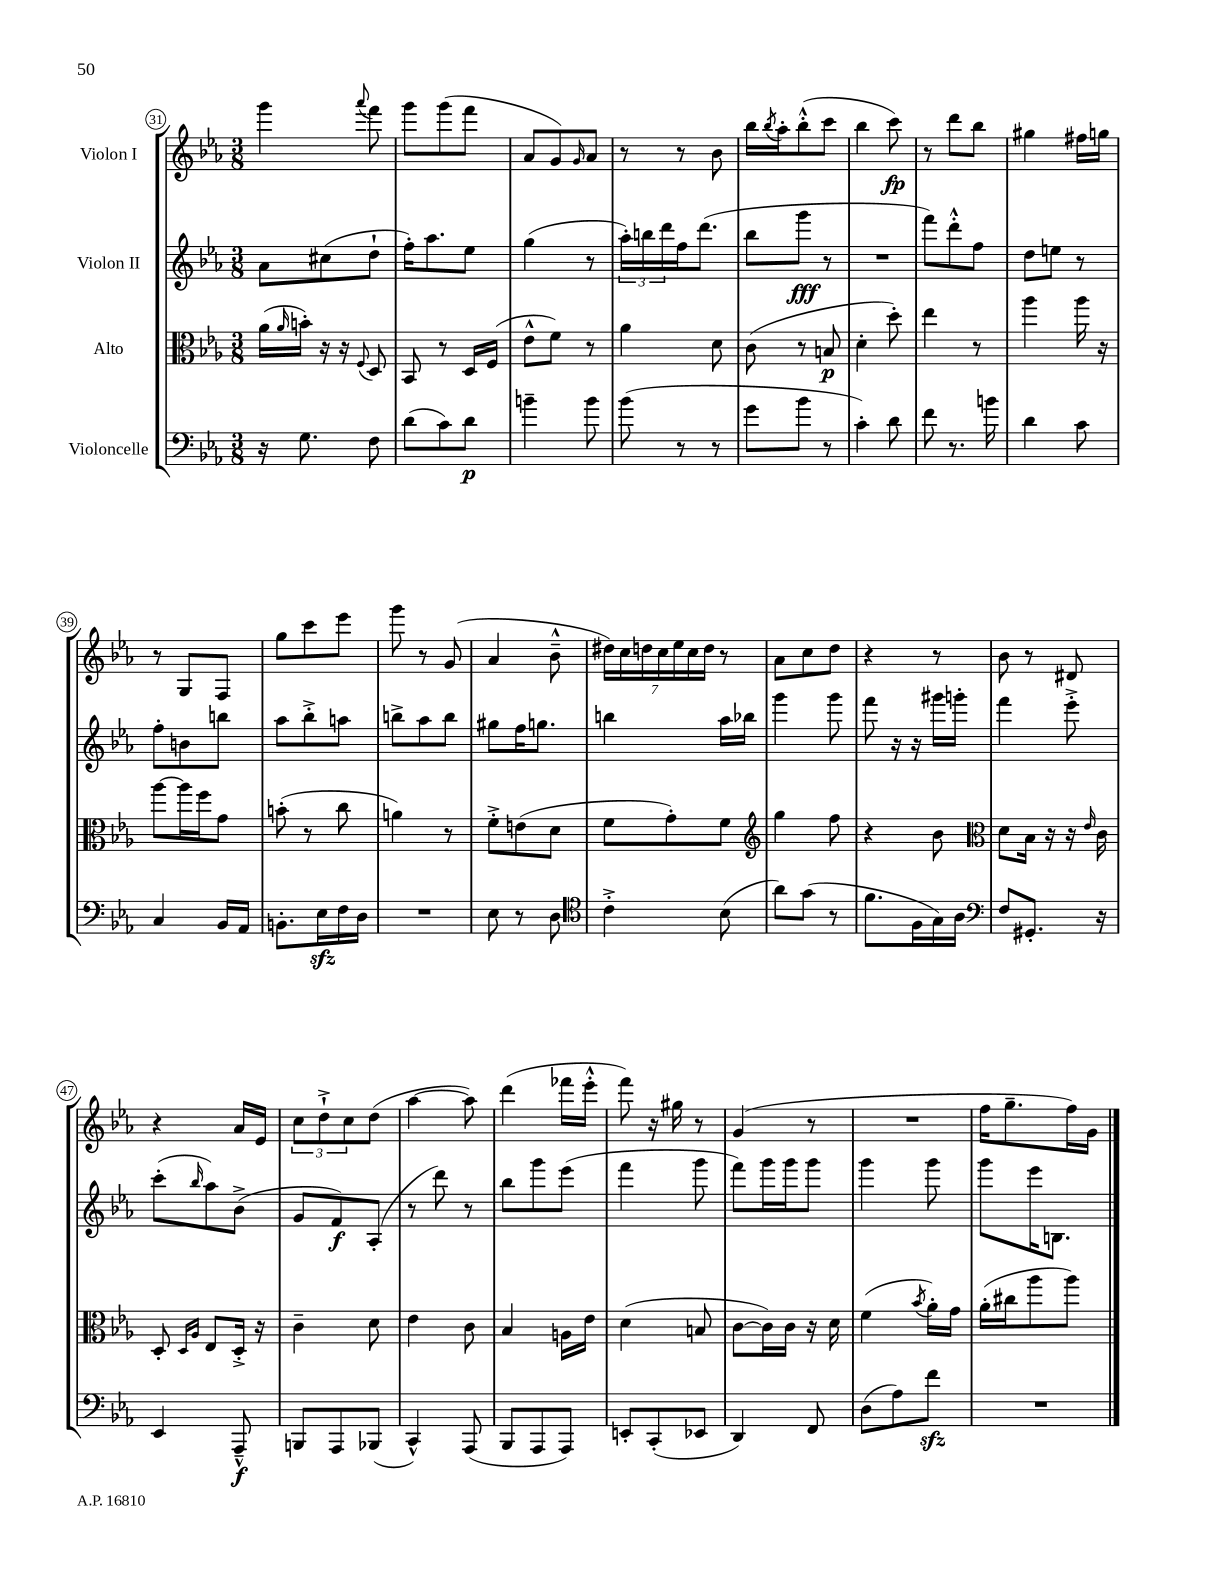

**kern	**kern	**kern	**kern
*staff4	*staff3	*staff2	*staff1
*clefF4	*clefC3	*clefG2	*clefG2
*k[b-e-a-]	*k[b-e-a-]	*k[b-e-a-]	*k[b-e-a-]
*M3/8	*M3/8	*M3/8	*M3/8
16r	(16a-\LL	8a-\L	4ggg\
.	16qqa-/	.	.
8.G\	16b'\JJ)	.	.
.	16r	(8cc#\	.
.	16r	.	.
.	8qqF/	.	8qqaaa-/
8F\	8D/	8dd`\J	8fff\
=	=	=	=
(8d\L	8BB-/	16ff'\LK)	8ggg\L
.	.	8.aa-\	.
8c\)	8r	.	(8ggg\
8d\J	16D/LL	8ee-\J	8fff\J
.	(16F/JJ	.	.
=	=	=	=
4b~\	8e-^^\L	(4gg\	8a-/L
.	8f\J)	.	8g/)
.	.	.	16qqg/
8b\	8r	8r	8a-/J
=	=	=	=
(8b-\	4a-\	24aa-'\LL)	8r
.	.	24bb\	.
.	.	24ddd\	.
8r	.	16ff\J	8r
.	.	(8.ddd\J	.
8r	8d\	.	8b-\
=	=	=	=
8g\L	(8c\	8bb-\L	16bb-\LL
.	.	.	8qbb-/
.	.	.	16aa-'\J
8b-\J	8r	8ggg\J	(8bb-'^^\
8r	8B/	8r	8ccc\J
=	=	=	=
4c'\)	4d'\	4.r	4bb-\
8d\	8dd'\)	.	8ccc\)
=	=	=	=
8f\	4ee-\	8fff\L)	8r
8.r	.	8ddd'^^\	8ddd\L
.	8r	8ff\J	8bb-\J
16b\	.	.	.
=	=	=	=
4d\	4aa-\	8dd\L	4gg#\
.	.	8ee\J	.
8c\	16aa-\	8r	16ff#\LL
.	16r	.	16gg\JJ
=	=	=	=
4C/	[8aa-\L	8ff'\L	8r
.	16aa-\]L	8b\	8G/L
.	16ff\J	.	.
16BB-/LL	8g\J	8bb\J	8F/J
16AA-/JJ	.	.	.
=	=	=	=
8.BB'\L	(8b'\	8aa-\L	8gg\L
.	8r	8bb-'^\	8ccc\
16E-\L	.	.	.
16F\	8cc\	8aa\J	8eee-\J
16D\JJ	.	.	.
=	=	=	=
4.r	4a\)	8bb^\L	8ggg\
.	.	8aa-\	8r
.	8r	8bb\J	(8g/
=	=	=	=
8E-\	8f'^\L	8gg#\L	4a-/
8r	(8e\	16ff\K	.
.	.	8.gg\J	.
8D\	8d\J	.	8b-~^^\
=	=	=	=
*clefC4	*	*	*
4c'^\	8f\L	4bb\	28dd#\LL)
.	.	.	28cc\
.	.	.	28dd\
.	.	.	28cc\
.	8g'\)	.	.
.	.	.	28ee-\
.	.	.	28cc\
.	.	.	28dd\JJ
(8B-\	8f\J	16aa-\LL	8r
.	.	16bb-\JJ	.
=	=	=	=
*	*clefG2	*	*
8a-\L)	4gg\	4ggg\	8a-\L
(8g\J	.	.	8cc\
8r	8ff\	8ggg\	8dd\J
=	=	=	=
8.f\L	4r	8fff\	4r
.	.	16r	.
16F\L	.	16r	.
16G\)	8b-\	16ggg#\LL	8r
16A-\JJ	.	16ggg'\JJ	.
=	=	=	=
*clefF4	*clefC3	*	*
8F/L	8d\L	4fff\	8b-\
8.GG#'/J	16B-\Jk	.	8r
.	16r	.	.
.	16r	8eee-'^\	8d#/
.	16qqe-/	.	.
16r	16c\	.	.
=	=	=	=
4EE-/	8D'/	(8ccc'\L	4r
.	16qqD/LL	.	.
.	16qqA-/JJ	16qqbb-/	.
.	8E-/L	8aa-\)	.
8AAA-~^^/	16D'^/Jk	(8b-^\J	16a-/LL
.	16r	.	16e-/JJ
=	=	=	=
8BBB/L	4c~\	8g/L	12cc\L
.	.	.	12dd`^\
8AAA-/	.	8f/)	.
.	.	.	12cc\
(8BBB-/J	8d\	(8A-'/J	(8dd\J
=	=	=	=
4CC^^/)	4e-\	8r	[4aa-\
.	.	8ddd\)	.
(8AAA-/	8c\	8r	8aa-\])
=	=	=	=
8BBB-/L	4B-/	8bb-\L	(4ddd\
8AAA-/	.	8ggg\	.
8AAA-/J)	16A\LL	(8eee-\J	16fff-\LL
.	16e-\JJ	.	16eee-'^^\JJ
=	=	=	=
8EE'/L	(4d\	4fff\	8fff\)
(8CC'/	.	.	16r
.	.	.	16gg#\
8EE-/J	8B/	8ggg\	8r
=	=	=	=
4DD/)	[8c\L	8fff\L)	(4g/
.	16c\]L)	16ggg\L	.
.	16c\JJ	16ggg\J	.
8FF/	16r	8ggg\J	8r
.	16d\	.	.
=	=	=	=
(8D\L	(4f\	4ggg\	4.r
8A-\)	.	.	.
.	8qb-/	.	.
8f\J	16a-'\LL)	8ggg\	.
.	16g\JJ	.	.
=	=	=	=
4.r	(16a-'\LL	8ggg\L	16ff\LK
.	16cc#\J	.	8.gg~\
.	8aa-\	16eee-\K	.
.	.	8.B\J	.
.	8aa-\J)	.	16ff\L)
.	.	.	16g\JJ
==	==	==	==
*-	*-	*-	*-
